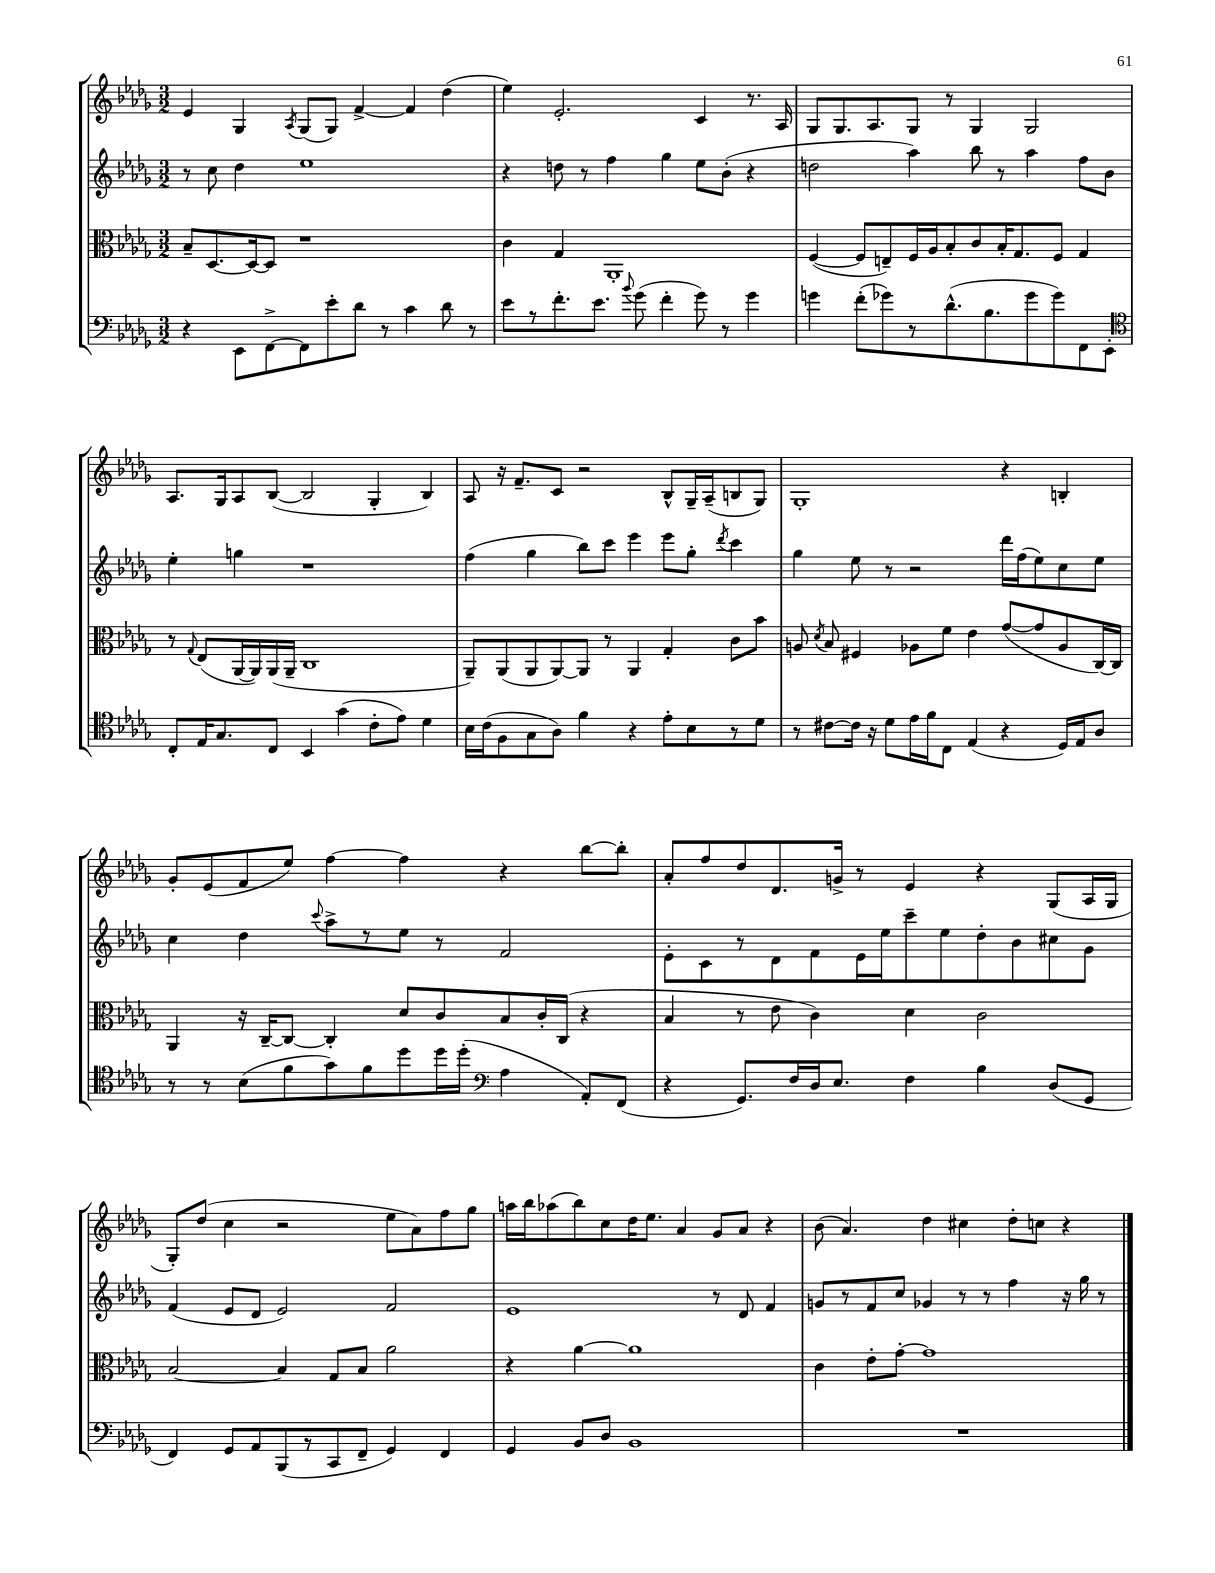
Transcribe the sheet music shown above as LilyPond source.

<<
\new StaffGroup <<
\new Staff = "s0" {
    \clef treble \key des \major \numericTimeSignature \time 3/2
    \autoBeamOff ees'4 ges4 \acciaccatura { aes8 } ges8[( ges8]) f'4~-> f'4 des''4( |
    ees''4) ees'2.-. c'4 r8. aes16 |
    ges8[ ges8. aes8. ges8] r8 ges4 ges2 |
    aes8.[ ges16 aes8 bes8]~( bes2 ges4-. bes4) |
    aes8 r16 f'8.[-- c'8] r2 bes8[-^ ges16-- aes16--( b8 ges8]) |
    ges1-. r4 b4-. |
    ges'8[-. ees'8( f'8 ees''8]) f''4~ f''4 r4 bes''8[~ bes''8]-. |
    aes'8[-. f''8 des''8 des'8. g'16]-> r8 ees'4 r4 ges8[( aes16 ges16] |
    ges8[-.) des''8]( c''4 r2 ees''8[ aes'8) f''8 ges''8] |
    a''16[ bes''16 aes''8( bes''8) c''8 des''16 ees''8.] aes'4 ges'8[ aes'8] r4 |
    bes'8( aes'4.) des''4 cis''4 des''8[-. c''8] r4 \bar "|." |
}
\new Staff = "s1" {
    \clef treble \key des \major \numericTimeSignature \time 3/2
    \autoBeamOff r8 c''8 des''4 ees''1 |
    r4 d''8 r8 f''4 ges''4 ees''8[ bes'8]-.( r4 |
    d''2 aes''4) bes''8 r8 aes''4 f''8[ bes'8] |
    ees''4-. g''4 r1 |
    f''4( ges''4 bes''8[) c'''8] ees'''4 ees'''8[ ges''8]-. \acciaccatura { des'''8 } c'''4 |
    ges''4 ees''8 r8 r2 des'''16[ f''16( ees''8) c''8 ees''8] |
    c''4 des''4 \appoggiatura { c'''8 } aes''8[-> r8 ees''8] r8 f'2 |
    ees'8[-. c'8 r8 des'8 f'8 ees'16 ees''16 c'''8-- ees''8 des''8-. bes'8 cis''8 ges'8] |
    f'4( ees'8[ des'8] ees'2) f'2 |
    ees'1 r8 des'8 f'4 |
    g'8[ r8 f'8 c''8] ges'4 r8 r8 f''4 r16 ges''16 r8 \bar "|." |
}
\new Staff = "s2" {
    \clef alto \key des \major \numericTimeSignature \time 3/2
    \autoBeamOff bes8[-- des8.~ des16~ des8] r1 |
    c'4 ges4 aes,1-. |
    f4~( f8[ e8--) f16 aes16 bes8-. c'8 bes16-. ges8. f8] ges4 |
    r8 \appoggiatura { ges8 } ees8[( aes,16~ aes,16) aes,16( aes,16]-- c1 |
    aes,8[--) aes,8( aes,8 aes,8~) aes,8] r8 aes,4 ges4-. c'8[ bes'8] |
    a8 \acciaccatura { des'8 } bes8 fis4 aes8[ f'8] ees'4 ges'8[~( ges'8 aes8 c16~) c16] |
    aes,4 r16 c16[~-- c8]~ c4-. des'8[ c'8 bes8 c'16-. c16]( r4 |
    bes4 r8 ees'8 c'4) des'4 c'2 |
    bes2~ bes4 ges8[ bes8] aes'2 |
    r4 aes'4~ aes'1 |
    c'4 ees'8[-. ges'8]~-. ges'1 \bar "|." |
}
\new Staff = "s3" {
    \clef bass \key des \major \numericTimeSignature \time 3/2
    \autoBeamOff r4 ees,8[ f,8~-> f,8 ees'8-. des'8] r8 c'4 des'8 r8 |
    ees'8[ r8 f'8.-. ees'8.] \appoggiatura { bes'8 } ges'8( f'4-. ges'8) r8 ges'4 |
    g'4 f'8[-.( ges'8) r8 des'8.-^( bes8. ges'8 ges'8) f,8 ees,8]-. |
    \clef tenor c8[-. ees16 ges8. c8] bes,4 ges'4( c'8[-. ees'8]) des'4 |
    bes16[ c'16( f8 ges8 aes8]) f'4 r4 ees'8[-. bes8 r8 des'8] |
    r8 cis'8[~ cis'16] r16 des'8[ ees'16 f'16 c8] ees4( r4 des16[) ees16 aes8] |
    r8 r8 bes8[( f'8 ges'8) f'8 des''8 des''16 des''16]-.( \clef bass aes4 aes,8[-.) f,8]( |
    r4 ges,8.[) f16 des16 ees8.] f4 bes4 des8[( ges,8] |
    f,4) ges,8[ aes,8 bes,,8( r8 c,8 f,8]-- ges,4) f,4 |
    ges,4 bes,8[ des8] bes,1 |
    R1. \bar "|." |
}
>>
>>
\layout { \context { \Score \remove "Bar_number_engraver" } }
